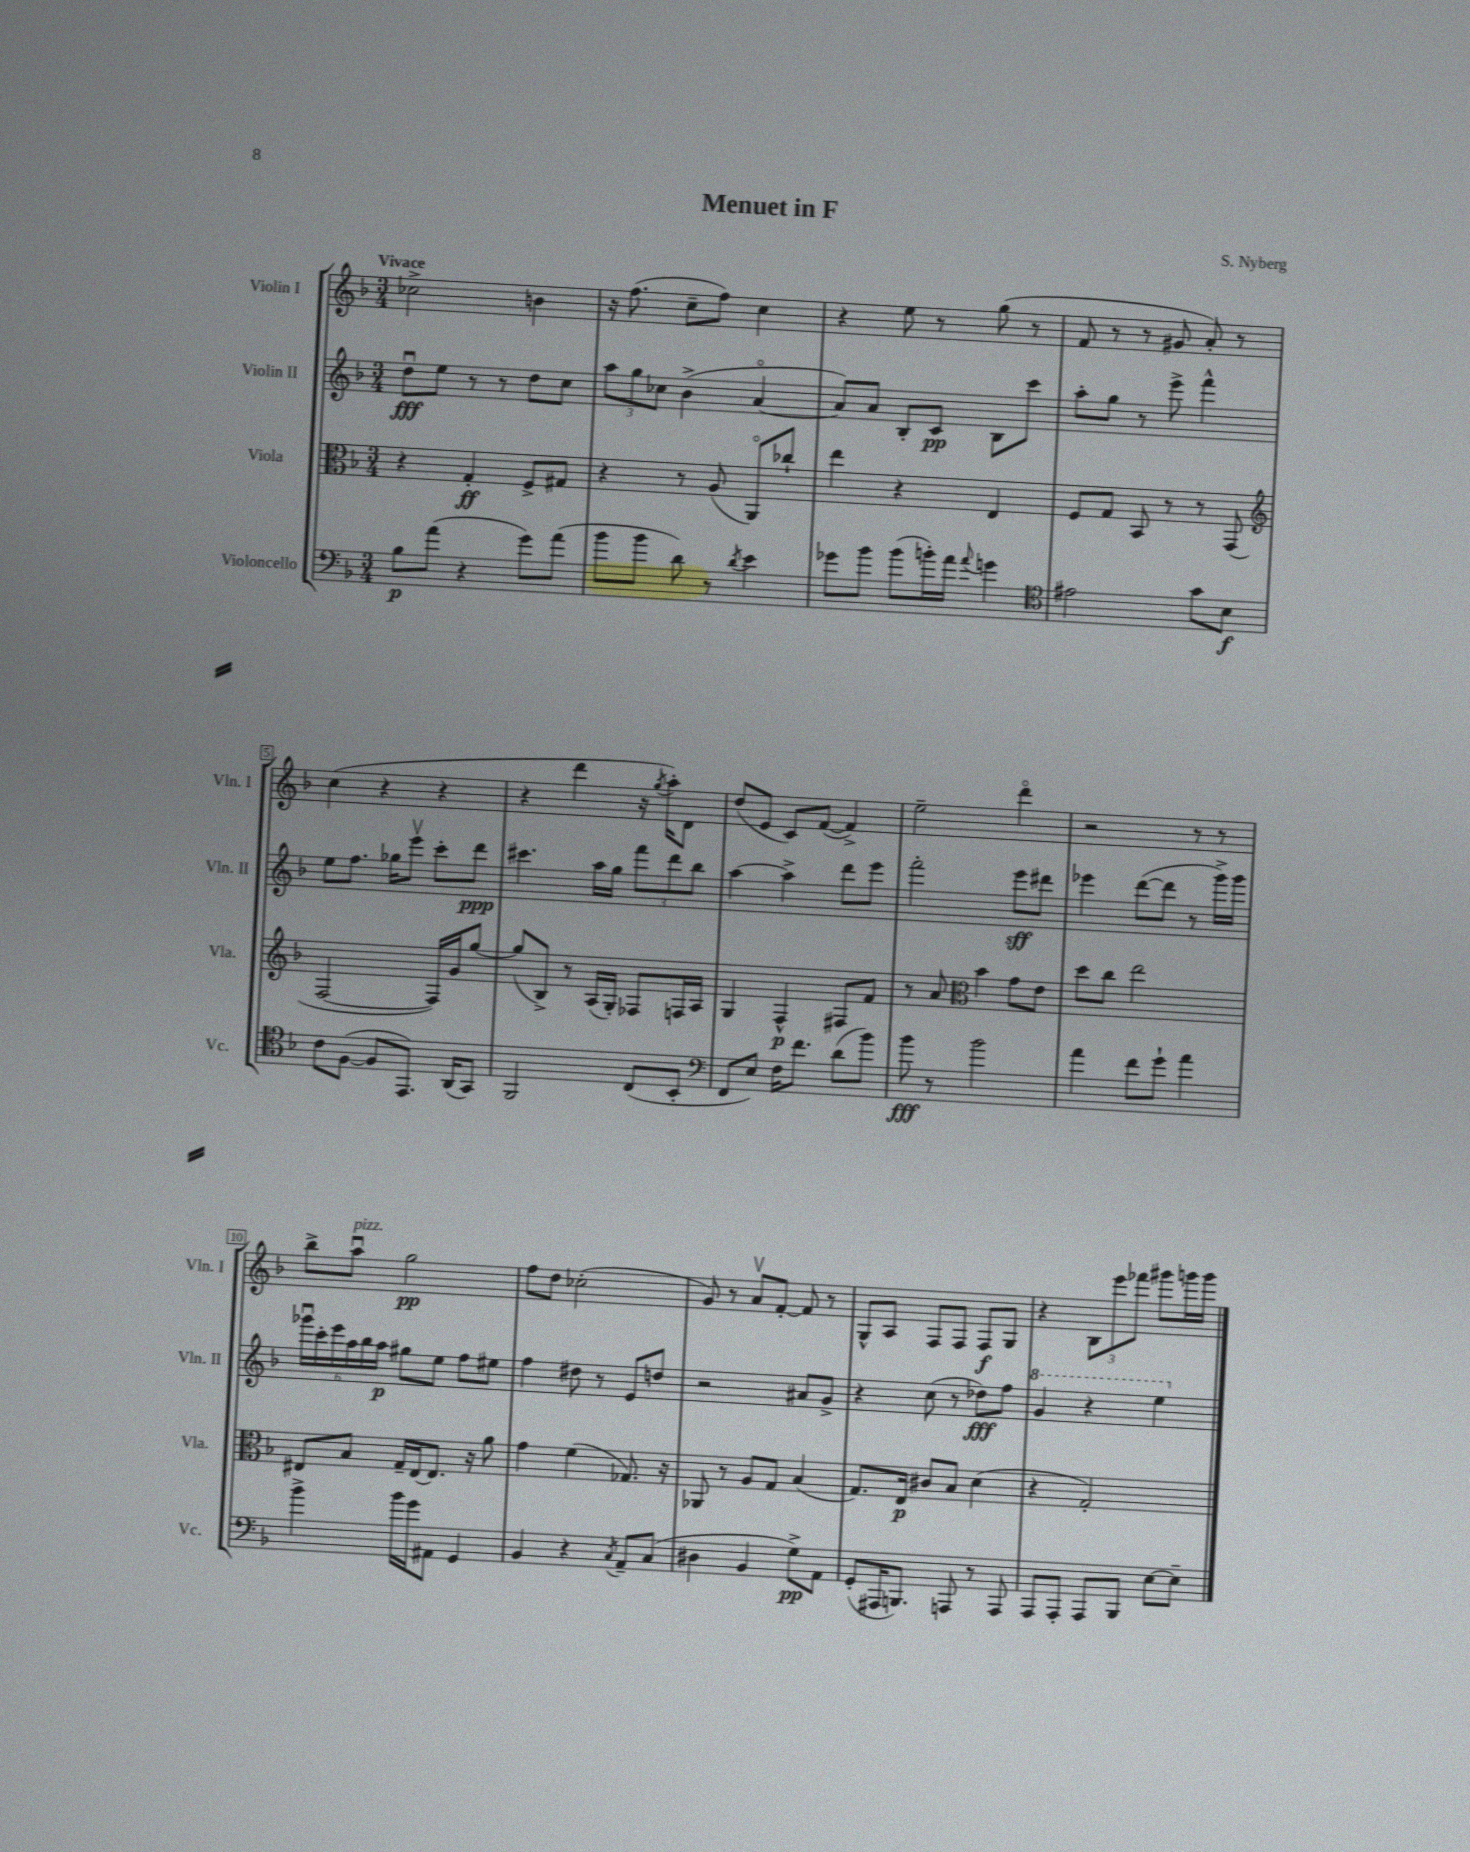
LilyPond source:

\header { title = "Menuet in F" composer = "S. Nyberg" }
<<
\new StaffGroup <<
\new Staff = "s0" \with { instrumentName = "Violin I" shortInstrumentName = "Vln. I" } {
    \clef treble \key f \major \numericTimeSignature \time 3/4 \tempo "Vivace"
    \autoBeamOff ces''2-> b'4 |
    r16 f''8.( c''8[-- f''8]) c''4 |
    r4 e''8 r8 g''8( r8 |
    f'8 r8 r8 gis'8 a'8-.) r8 |
    c''4( r4 r4 |
    r4 d'''4 r16 \acciaccatura { g''8 } a''16[-.) d'8] |
    d''8[( e'8] c'8[) f'8]~( f'4->) |
    e''2-- d'''4\flageolet |
    r2 r8 r8 |
    bes''8[-> a''8]\downbow^\markup { \italic "pizz." } g''2\pp |
    f''8[ d''8] ces''2-.( |
    g'8) r8 a'8[\upbow f'8]~-. f'8 r8 |
    g8[-^ a8] f8[ f8] f8[\f g8] |
    r4 \tuplet 3/2 { bes8[ e'''8 fes'''8] } gis'''8[ g'''16 g'''16] \bar "|." |
}
\new Staff = "s1" \with { instrumentName = "Violin II" shortInstrumentName = "Vln. II" } {
    \clef treble \key f \major \numericTimeSignature \time 3/4
    \autoBeamOff d''8[\downbow\fff e''8] r8 r8 d''8[ c''8] |
    \tuplet 3/2 { a''8[ g''8 ces''8] } bes'4->( a'4~\flageolet |
    a'8[) a'8] bes8[-. c'8]\pp bes8[ c'''8] |
    a''8[-. g''8] r8 e'''8-> f'''4-^ |
    e''8[ f''8.] ges''16[ e'''8]\upbow c'''8[-. d'''8]\ppp |
    cis'''4. a''16[ g''16] \tuplet 3/2 { f'''8[ d'''8 bes''8] } |
    a''4~ a''4-> d'''8[ e'''8] |
    f'''2-. e'''8[\sff dis'''8] |
    ees'''4 d'''8[~( d'''8] r8 g'''16[->) g'''16] |
    \tuplet 6/4 { ges'''16[\downbow c'''16-. e'''16 a''16 bes''16 a''16]\p } gis''8[ e''8] f''8[ eis''8] |
    f''4 dis''8 r8 e'8[ d''8] |
    r2 ais'8[ g'8]-> |
    r4 c''8( r8 des''8[\fff) f''8] |
    \ottava #1 g''4 r4 e'''4 \ottava #0 \bar "|." |
}
\new Staff = "s2" \with { instrumentName = "Viola" shortInstrumentName = "Vla." } {
    \clef alto \key f \major \numericTimeSignature \time 3/4
    \autoBeamOff r4 g4-.\ff f8[-> gis8] |
    r4 r8 a8( a,8[\flageolet) ces''8]-! |
    e''4 r4 e4 |
    f8[ g8] bes,8 r8 r8 g,8( |
    \clef treble f2~ f16[) g'16 g''8]~ |
    g''8[( bes8]->) r8 a16[( g16]-.) fes8[ f16 a16] |
    g4 f4-^\p fis8[ f'8] |
    r8 a'8 \clef alto bes'4 g'8[ e'8] |
    d''8[ c''8] e''2 |
    eis8[ bes8] g16[-- eis16~ eis8.] r16 a'8 |
    g'4 f'4( ges8.) r16 |
    aes,8 r8 a8[ g8] bes4( |
    g8.[) e16]\p cis'8[ bes8] d'4( |
    r4 g2-.) \bar "|." |
}
\new Staff = "s3" \with { instrumentName = "Violoncello" shortInstrumentName = "Vc." } {
    \clef bass \key f \major \numericTimeSignature \time 3/4
    \autoBeamOff bes8[\p a'8]( r4 g'8[) a'8]( |
    bes'8[ bes'8] d'8) r8 \acciaccatura { d'8 } e'4 |
    ges'8[ bes'8] bes'8[( b'16-.) a'16] \appoggiatura { a'8 } g'4 |
    \clef tenor eis'2 g'8[ bes8]\f |
    c'8[ f8]~( f8[ e,8.]) a,16[( g,8]) |
    f,2 c8[( bes,8]-. |
    \clef bass f,8[ e8]) f16[ f'8.] d'8[( bes'8]) |
    bes'8\fff r8 bes'2 |
    a'4 f'8[ g'8]-! a'4 |
    bes'4-> bes'16[ g'16 ais,8] g,4 |
    bes,4 r4 \acciaccatura { c8 } a,8[-- c8]( |
    dis4 bes,4 g8[->\pp) a,8] |
    g,8[-.( ais,,16 b,,8.]) a,,8 r8 a,,8 |
    a,,8[ a,,8]-. a,,8[ bes,,8] e8[~ e8]-- \bar "|." |
}
>>
>>
\layout { \context { \Score \override BarNumber.stencil = #(make-stencil-boxer 0.1 0.3 ly:text-interface::print) } }
